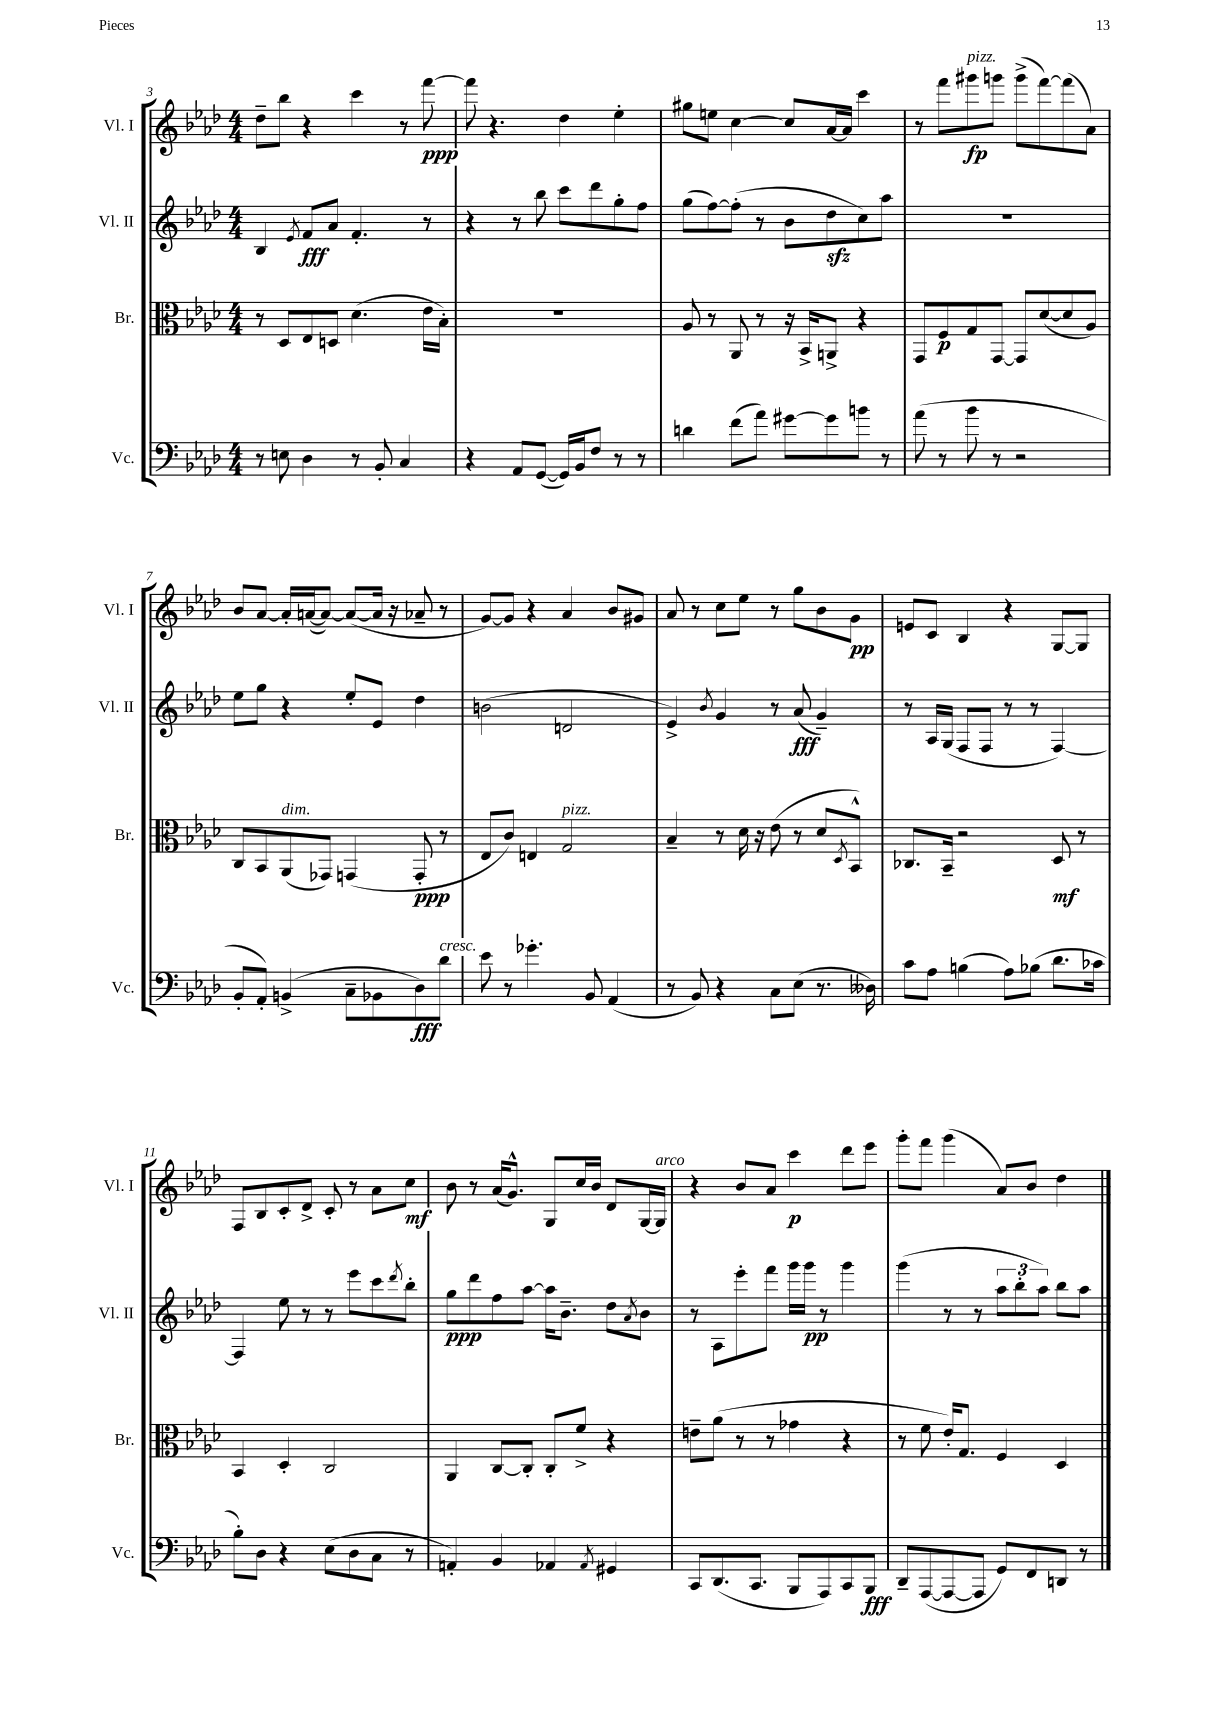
<<
\new StaffGroup <<
\new Staff = "s0" \with { instrumentName = "Vl. I" shortInstrumentName = "Vl. I" } {
    \clef treble \key aes \major \numericTimeSignature \time 4/4
    des''8-- bes''8 r4 c'''4 r8 f'''8~\ppp |
    f'''8 r4. des''4 ees''4-. |
    gis''8 e''8 c''4~ c''8 aes'16~ aes'16 c'''4 |
    r8 f'''8 gis'''8\fp^\markup { \italic "pizz." } g'''8 g'''8->( f'''8~) f'''8( aes'8) |
    bes'8 aes'8~ aes'16-. a'16~( a'8~) a'8~( a'16 r16 aes'8-- r8 |
    g'8~) g'8 r4 aes'4 bes'8 gis'8 |
    aes'8 r8 c''8 ees''8 r8 g''8 bes'8 g'8\pp |
    e'8 c'8 bes4 r4 g8~ g8 |
    f8 bes8 c'8-. des'8-> c'8-. r8 aes'8 c''8\mf |
    bes'8 r8 aes'16( g'8.-^) g8 c''16 bes'16 des'8 g16~ g16^\markup { \italic "arco" } |
    r4 bes'8 aes'8 c'''4\p des'''8 ees'''8 |
    g'''8-. f'''8 g'''4( aes'8) bes'8 des''4 \bar "|." |
}
\new Staff = "s1" \with { instrumentName = "Vl. II" shortInstrumentName = "Vl. II" } {
    \clef treble \key aes \major \numericTimeSignature \time 4/4
    bes4 \acciaccatura { ees'8 } f'8\fff aes'8 f'4.-. r8 |
    r4 r8 bes''8 c'''8 des'''8 g''8-. f''8 |
    g''8( f''8~) f''8-.( r8 bes'8 des''8\sfz c''8) aes''8 |
    R1 |
    ees''8 g''8 r4 ees''8-. ees'8 des''4 |
    b'2( d'2 |
    ees'4->) \acciaccatura { bes'8 } g'4 r8 aes'8\fff( g'4--) |
    r8 aes16 g16( f8 f8 r8 r8 f4~) |
    f4 ees''8 r8 r8 ees'''8 c'''8 \acciaccatura { des'''8 } bes''8-. |
    g''8\ppp des'''8 f''8 aes''8~ aes''16 bes'8.-- des''8 \acciaccatura { aes'8 } bes'8 |
    r8 aes8 ees'''8-. f'''8 g'''16 g'''16\pp r8 g'''4 |
    g'''4( r8 r8 \tuplet 3/2 { aes''8 bes''8-. aes''8) } bes''8 aes''8 \bar "|." |
}
\new Staff = "s2" \with { instrumentName = "Br." shortInstrumentName = "Br." } {
    \clef alto \key aes \major \numericTimeSignature \time 4/4
    r8 des8 ees8 d8 des'4.( ees'16 bes16-.) |
    R1 |
    aes8 r8 aes,8 r8 r16 bes,16-> a,8-> r4 |
    g,8 f8\p g8 g,8~ g,8 des'8~( des'8 aes8) |
    c8 bes,8 aes,8^\markup { \italic "dim." }( ges,8) g,4( g,8-.\ppp r8 |
    ees8 c'8) e4 g2^\markup { \italic "pizz." } |
    bes4-- r8 des'16 r16 ees'8( r8 des'8 \acciaccatura { des8 } bes,8-^) |
    ces8. bes,16-- r2 des8\mf r8 |
    bes,4 des4-. c2 |
    aes,4 c8~ c8-. c8-. f'8-> r4 |
    e'8-- aes'8( r8 r8 ges'4 r4 |
    r8 f'8 ees'16-.) g8. f4 des4 \bar "|." |
}
\new Staff = "s3" \with { instrumentName = "Vc." shortInstrumentName = "Vc." } {
    \clef bass \key aes \major \numericTimeSignature \time 4/4
    r8 e8 des4 r8 bes,8-. c4 |
    r4 aes,8 g,8~( g,16) bes,16 f8 r8 r8 |
    d'4 f'8( aes'8) gis'8~ gis'8 b'8 r8 |
    aes'8( r8 bes'8 r8 r2 |
    bes,8-. aes,8-.) b,4->( c8-- bes,8 des8\fff) des'8^\markup { \italic "cresc." } |
    ees'8 r8 ges'4.-. bes,8 aes,4( |
    r8 bes,8) r4 c8 ees8( r8. deses16) |
    c'8 aes8 b4( aes8) bes8( des'8. ces'16 |
    bes8-.) des8 r4 ees8( des8 c8 r8 |
    a,4-.) bes,4 aes,4 \acciaccatura { aes,8 } gis,4 |
    c,8 des,8.( c,8. bes,,8 aes,,8) c,8 bes,,8\fff |
    des,8-- aes,,8~( aes,,8~ aes,,8 g,8) f,8 d,8 r8 \bar "|." |
}
>>
>>
\layout { \context { \Score currentBarNumber = #3 } }
